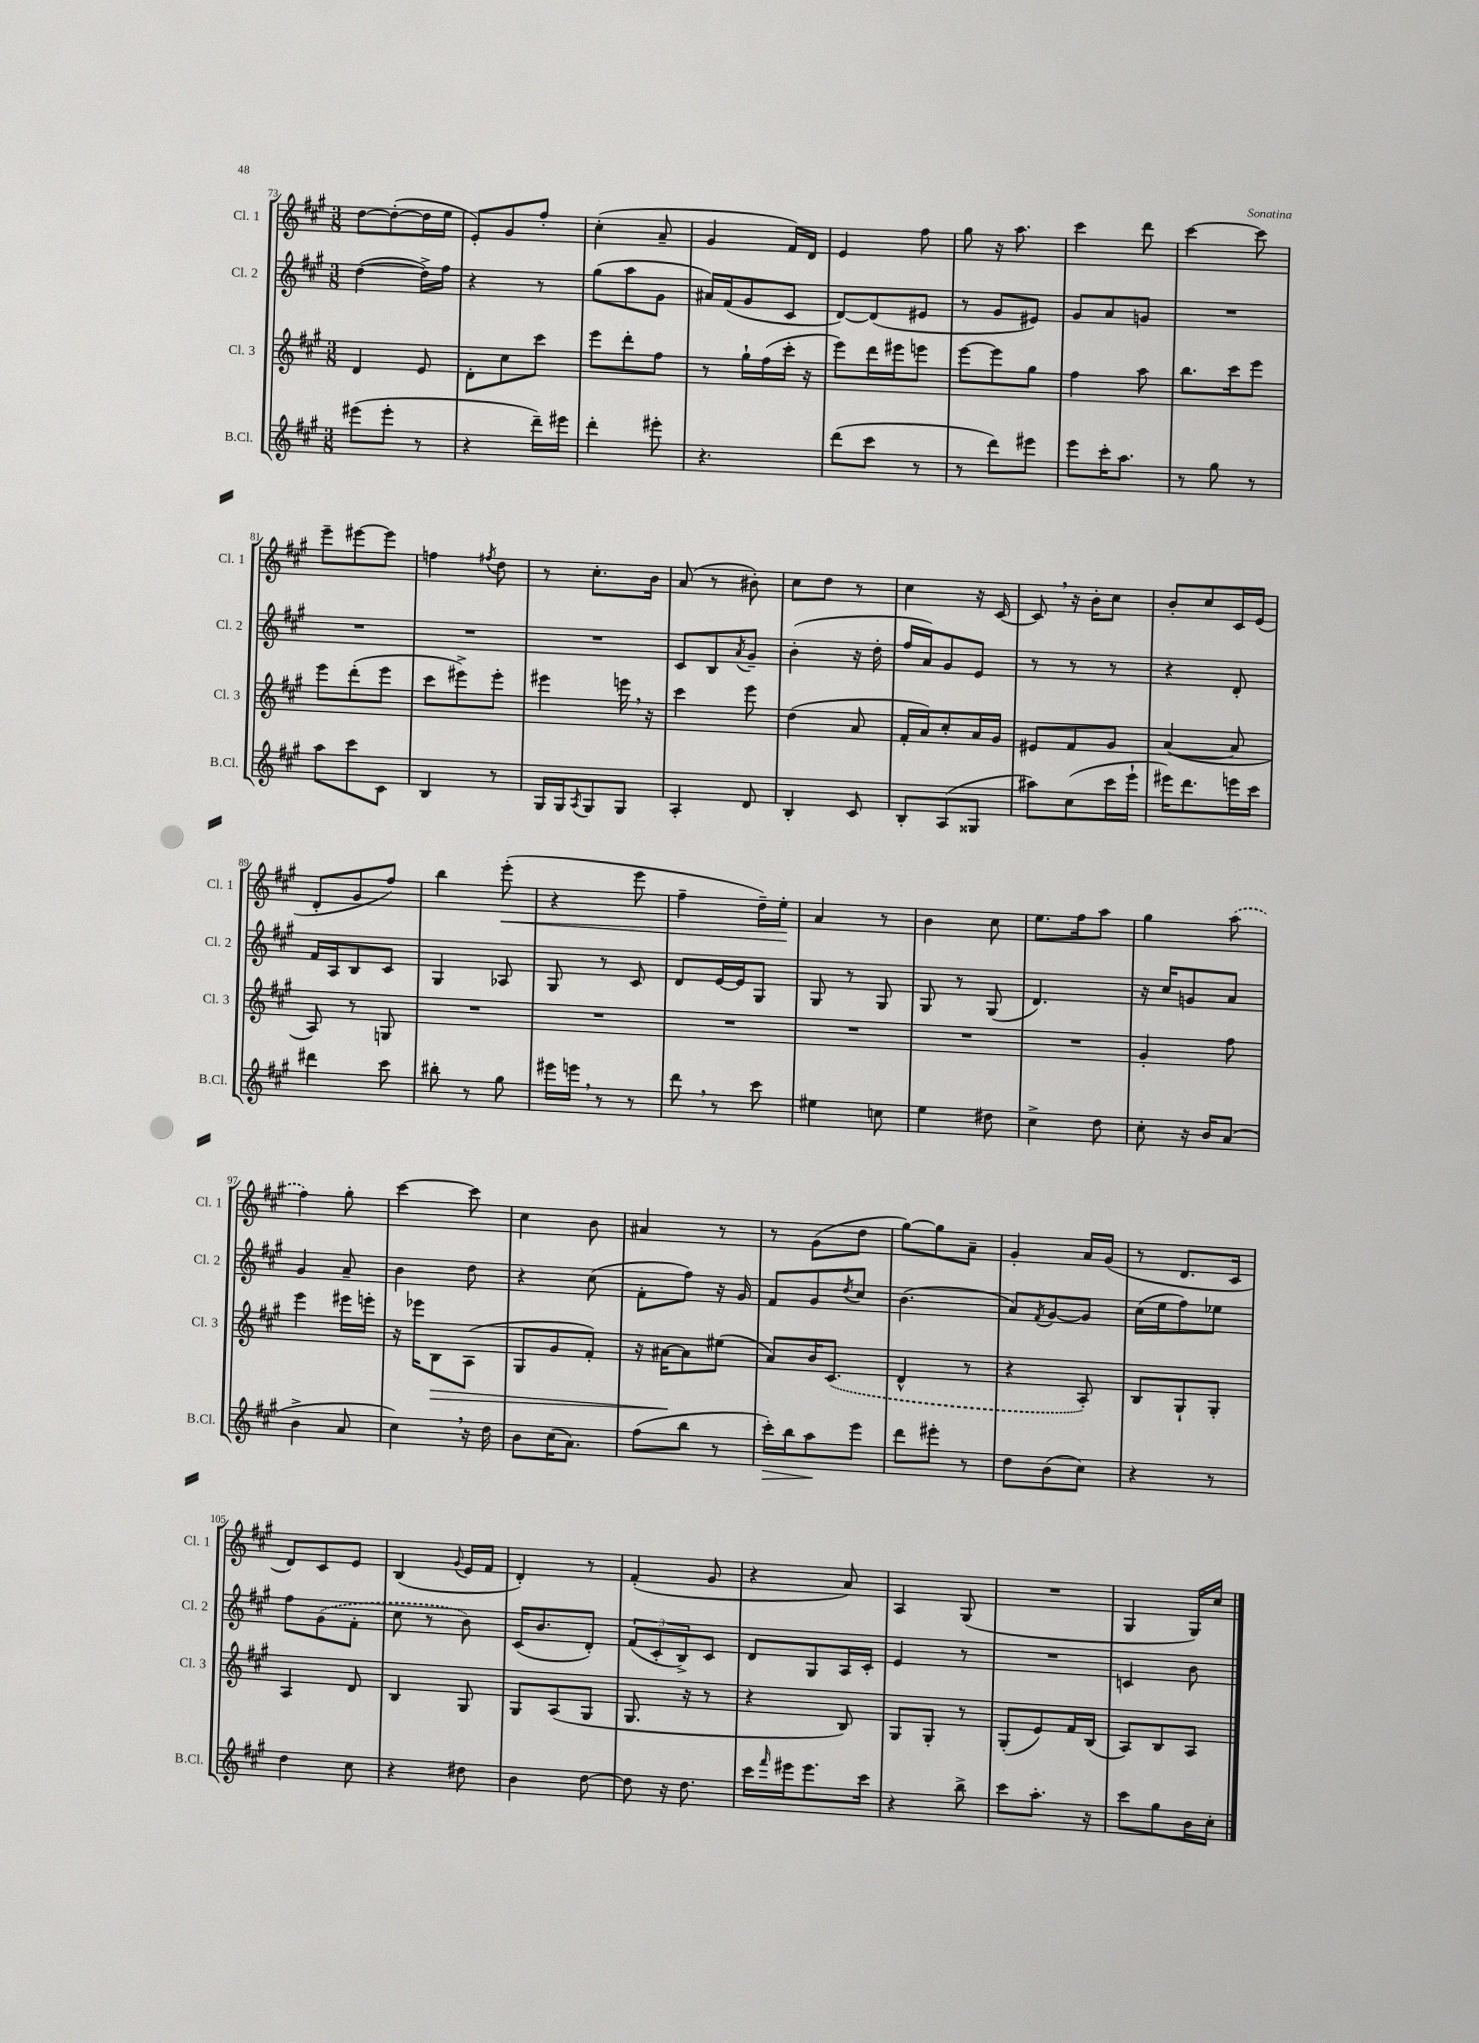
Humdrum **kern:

**kern	**kern	**kern	**kern
*staff4	*staff3	*staff2	*staff1
*clefG2	*clefG2	*clefG2	*clefG2
*k[f#c#g#]	*k[f#c#g#]	*k[f#c#g#]	*k[f#c#g#]
*M3/8	*M3/8	*M3/8	*M3/8
(8eee#	4d	([4dd	[8dd
8eee#'	.	.	(8dd'_
8r	8e	16dd^])	16dd]
.	.	16ff#	16ee
=	=	=	=
4r	8d'	4r	8e')
.	8cc#	.	8g#
16ddd~)	8ccc#	8r	8ff#'
16eee#	.	.	.
=	=	=	=
4ddd'	8eee	(8gg#	(4cc#'
.	8ddd'	8aa	.
8eee#'	8ff#	8g#	8a~
=	=	=	=
4.r	8r	16a#)	4g#
.	.	(16f#	.
.	16gg#`	8g#	.
.	(16ff#	.	.
.	16ccc#'	8c#	16f#)
.	16r	.	16d
=	=	=	=
(8ddd	8eee)	[8d)	4e
8ccc#	16ddd	(8d]	.
.	16eee#	.	.
8r	8eee	8e#	8ff#
=	=	=	=
8r	[8eee	8r	8gg#
8ddd)	8eee]	8g#	16r
.	.	.	8.aa
8eee#	8gg#	8e#)	.
=	=	=	=
8eee	4ff#	8g#	4ccc#
16ccc#'	.	8a	.
8.aa	.	.	.
.	8aa	8g	8ddd
=	=	=	=
8r	8.bb	4.r	[4ccc#
8gg#	.	.	.
.	16ccc#	.	.
8r	8eee	.	8ccc#]
=	=	=	=
8aa	8eee	4.r	8eee~
8ccc#	(8ddd'	.	[8eee#
8c#	8eee	.	8eee#]
=	=	=	=
4B	8ccc#	4.r	4ff
.	8eee#^)	.	.
.	.	.	8qff#
8r	8eee#'	.	8dd
=	=	=	=
16G#	4eee#	4.r	8r
16G#	.	.	.
8qA	.	.	.
8G#	.	.	8.cc#'
8G#	16eee	.	.
.	16r	.	16b
=	=	=	=
4A'	4ccc#	8c#	(8a
.	.	8B	8r
.	.	8qa	.
8d	8eee	8g#~	8b#')
=	=	=	=
4B'	(4dd	(4b'	8cc#
.	.	.	8dd
8c#	8a	16r	8r
.	.	16dd'	.
=	=	=	=
8B'	16f#'	16ff#	4cc#
.	16a)	16a)	.
(8A	8cc#'	8g#	.
8G##	16a	8e	16r
.	16g#	.	[16c#
=	=	=	=
8aa#)	8e#	8r	8c#]
(8cc#	8f#	8r	16r
.	.	.	16b'
16ccc#	8g#	8r	8cc#
16eee`	.	.	.
=	=	=	=
16eee#)	([4a	4r	8b'
8.ddd	.	.	.
.	.	.	8cc#
16eee	8a]	8d'	16c#
16ccc#	.	.	(16e
=	=	=	=
4ddd#	8A)	16f#	8d'
.	.	16A	.
.	8r	8B	8g#
8ccc#	8G	8c#	8ff#)
=	=	=	=
8bb#'	4.r	4G#	4bb
8r	.	.	.
8gg#	.	8A-	(8eee'
=	=	=	=
16eee#	4.r	8G#	4r
16eee	.	.	.
8r	.	8r	.
8r	.	8c#	8eee
=	=	=	=
8ddd	4.r	8d	4ff#~
8r	.	[16e	.
.	.	16e]	.
8ccc#	.	8G#	16dd~)
.	.	.	16ee'
=	=	=	=
4ee#	4.r	8G#	4a
.	.	8r	.
8cc	.	8G#	8r
=	=	=	=
4ee	4.r	8G#	4b
.	.	8r	.
8dd#	.	(8G#	8cc#
=	=	=	=
4cc#^	4.r	4.d)	8.ee
.	.	.	16ff#
8dd	.	.	8aa
=	=	=	=
8cc#'	4g#'	16r	4gg#
.	.	16cc#	.
16r	.	8g	.
16b	.	.	.
(8a	8ff#	8a	(8aa
=	=	=	=
4b^	4eee	4g#	4ff#)
8a	16eee#	8a~	8gg#'
.	16eee'	.	.
=	=	=	=
4cc#)	16r	4b	[4ccc#
.	16eee-	.	.
.	8B	.	.
16r	(8A	8dd	8ccc#]
16dd	.	.	.
=	=	=	=
8b	8G#	4r	4cc#
(16cc#	8g#	.	.
8.a)	.	.	.
.	8f#')	(8cc#	8b
=	=	=	=
(8ff#	16r	8f#'	4a#
.	[16a#	.	.
8bb	8a#]	8ff#)	.
8r	(8ee#	16r	8r
.	.	16g#	.
=	=	=	=
16ccc#')	8a)	8f#	8r
16bb	.	.	.
8aa	16b	8g#	(8g#
.	(8.c#	.	.
.	.	8qdd	.
8eee	.	8cc#	8dd
=	=	=	=
8ddd	4d^^	(4.b	[8gg#)
8eee#'	.	.	8gg#]
8r	8r	.	8a~
=	=	=	=
8dd	4r	8a)	4g#'
.	.	8qf#	.
(8b	.	[8g#	.
8cc#)	8A')	8g#]	16a
.	.	.	(16g#
=	=	=	=
4r	8B	(16cc#	8r
.	.	16ee	.
.	8G#`	8ff#)	8.d
8r	8G#'	8ee-	.
.	.	.	16c#
=	=	=	=
4dd	4A	8ff#	8d)
.	.	(8g#	8c#
8cc#	8d	8f#'	8e
=	=	=	=
4r	4B	8cc#	(4B
.	.	8r	.
.	.	.	8qqg#
8dd#	8G#	8b)	16e
.	.	.	16f#
=	=	=	=
4b	8G#	(16c#	4d')
.	.	8.b	.
.	(8A	.	.
[8dd	8G#	8d')	8r
=	=	=	=
8dd]	8.G#	(12f#	(4f#'
.	.	12c#'	.
16r	.	.	.
.	.	12B^)	.
8.dd	16r	.	.
.	8r	8c#	8g#
=	=	=	=
16ccc#	4r	8d	4r
16qqfff#	.	.	.
16eee#	.	.	.
8.eee#	.	8G#	.
.	8B)	16A	8a)
16ccc#	.	16c#'	.
=	=	=	=
4r	8G#	4e	4A
.	8G#'	.	.
8bb^	8r	8r	(8G#
=	=	=	=
8ccc#	(8G#'	4.r	4.r
8.aa'	8e)	.	.
.	16f#	.	.
16r	(16B	.	.
=	=	=	=
8ccc#	8A)	4c	4G#
8gg#	8B	.	.
16b	8A	8b	16G#)
16cc#'	.	.	16cc#
==	==	==	==
*-	*-	*-	*-
